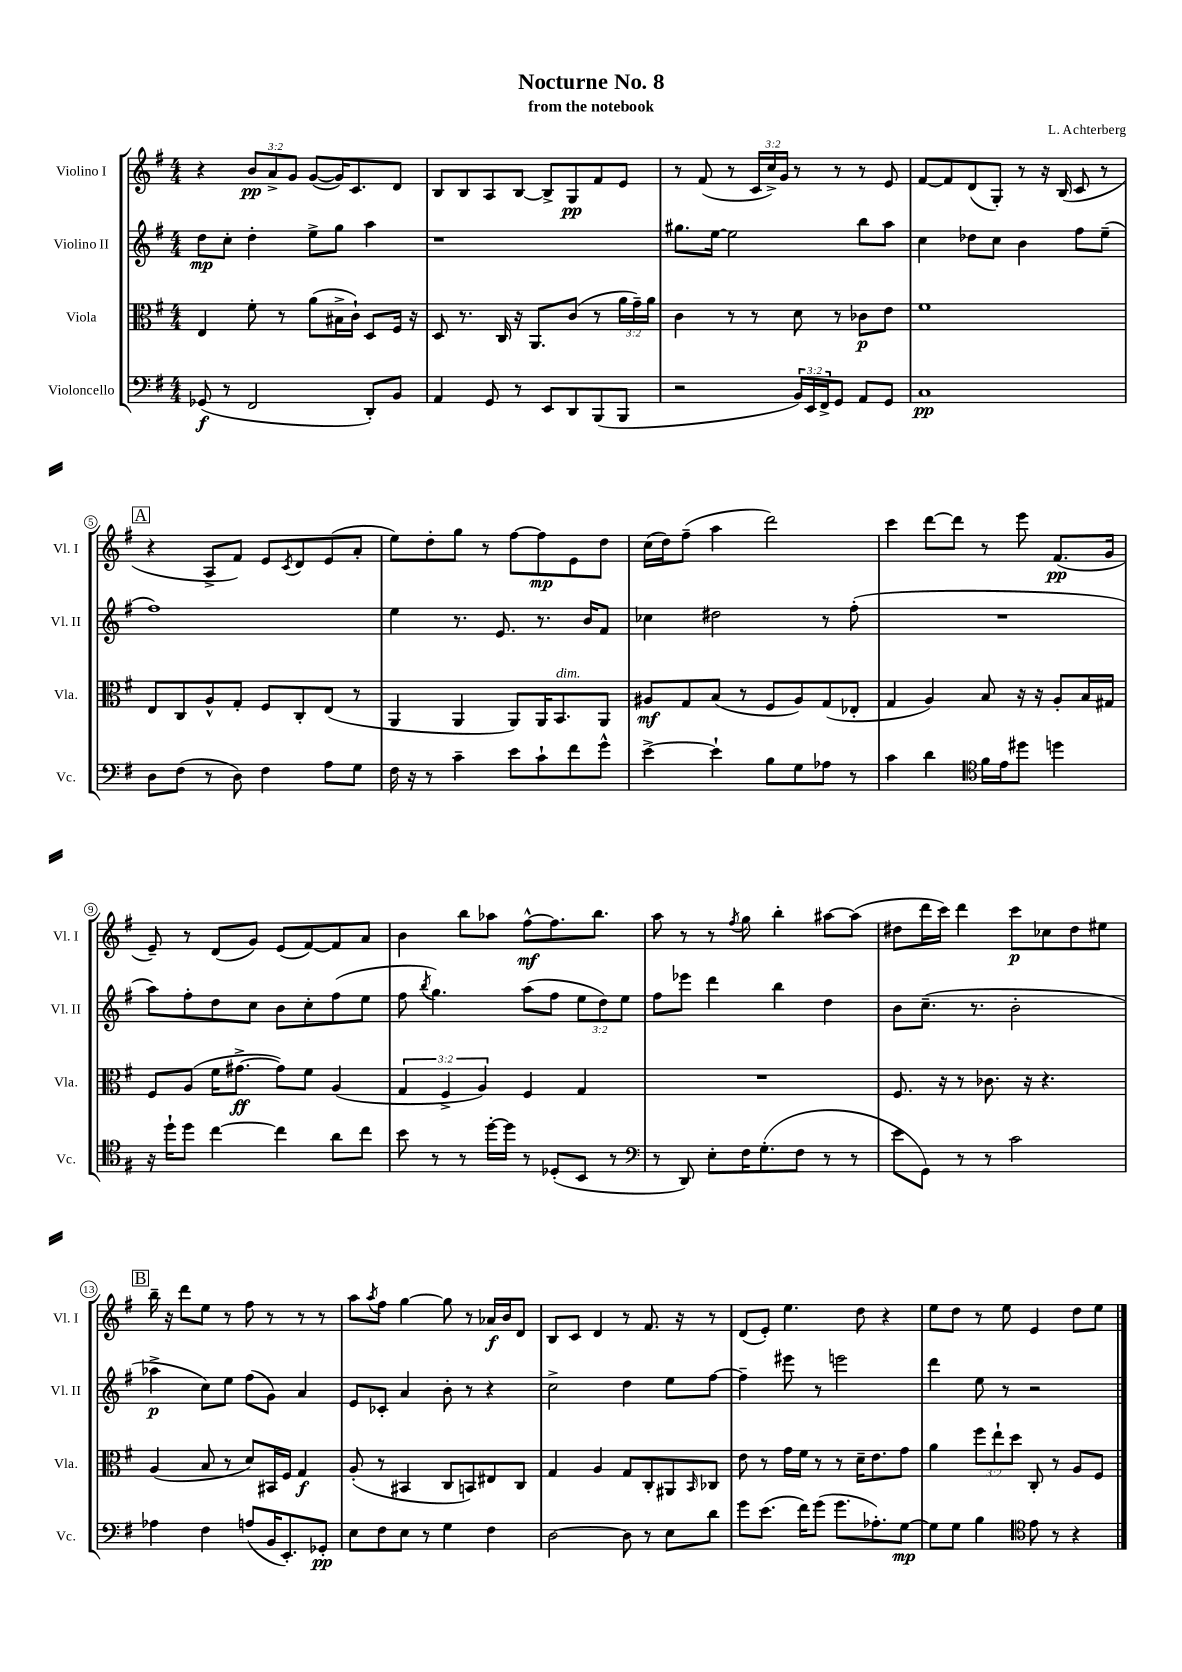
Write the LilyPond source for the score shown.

\header { title = "Nocturne No. 8" composer = "L. Achterberg" subtitle = "from the notebook" }
<<
\new StaffGroup <<
\new Staff = "s0" \with { instrumentName = "Violino I" shortInstrumentName = "Vl. I" } {
    \clef treble \key g \major \numericTimeSignature \time 4/4 \override Staff.TupletNumber.text = #tuplet-number::calc-fraction-text
    r4 \tuplet 3/2 { b'8\pp a'8-> g'8 } g'8~( g'16) c'8. d'8 |
    b8 b8 a8 b8~ b8-> g8\pp fis'8 e'8 |
    r8 fis'8( r8 \tuplet 3/2 { c'16 c''16->) g'16 } r8 r8 r8 e'8 |
    fis'8~ fis'8 d'8( g8-.) r8 r16 b16( c'8 r8 |
    \mark \markup { \box "A" } r4 a8-> fis'8) e'8 \acciaccatura { c'8 } d'8 e'8( a'8-. |
    e''8) d''8-. g''8 r8 fis''8~ fis''8\mp e'8 d''8 |
    c''16( d''16) fis''8--( a''4 d'''2) |
    c'''4 d'''8~ d'''8 r8 e'''8 fis'8.\pp( g'16 |
    e'8--) r8 d'8( g'8) e'8( fis'8~) fis'8 a'8 |
    b'4 b''8 aes''8 fis''8~-^\mf fis''8. b''8. |
    a''8 r8 r8 \acciaccatura { fis''8 } g''8 b''4-. ais''8~ ais''8( |
    dis''8 d'''16 c'''16) d'''4 c'''8\p ces''8 dis''8 eis''8 |
    \mark \markup { \box "B" } b''16-- r16 d'''8 e''8 r8 fis''8 r8 r8 r8 |
    a''8 \acciaccatura { a''8 } fis''8 g''4~ g''8 r8 aes'16\f b'16 d'8 |
    b8 c'8 d'4 r8 fis'8. r16 r8 |
    d'8( e'8-.) e''4. d''8 r4 |
    e''8 d''8 r8 e''8 e'4 d''8 e''8 \bar "|." |
}
\new Staff = "s1" \with { instrumentName = "Violino II" shortInstrumentName = "Vl. II" } {
    \clef treble \key g \major \numericTimeSignature \time 4/4 \override Staff.TupletNumber.text = #tuplet-number::calc-fraction-text
    d''8\mp c''8-. d''4-. e''8-> g''8 a''4 |
    r1 |
    gis''8. e''16~ e''2 b''8 a''8 |
    c''4 des''8 c''8 b'4 fis''8 e''8--( |
    \mark \markup { \box "A" } fis''1) |
    e''4 r8. e'8. r8. b'16 fis'8 |
    ces''4 dis''2 r8 fis''8-.( |
    R1 |
    a''8) fis''8-. d''8 c''8 b'8 c''8-. fis''8( e''8 |
    fis''8 \acciaccatura { b''8 } g''4.) a''8( fis''8 \tuplet 3/2 { e''8 d''8) e''8 } |
    fis''8 ees'''8 d'''4 b''4 d''4 |
    b'8 c''8.--( r8. b'2-. |
    \mark \markup { \box "B" } aes''4->\p c''8) e''8 fis''8( g'8) a'4 |
    e'8 ces'8-. a'4 b'8-. r8 r4 |
    c''2-> d''4 e''8 fis''8~ |
    fis''4-- eis'''8 r8 e'''2 |
    d'''4 e''8 r8 r2 \bar "|." |
}
\new Staff = "s2" \with { instrumentName = "Viola" shortInstrumentName = "Vla." } {
    \clef alto \key g \major \numericTimeSignature \time 4/4 \override Staff.TupletNumber.text = #tuplet-number::calc-fraction-text
    e4 fis'8-. r8 a'8( bis16-> c'16-!) d8 fis16 r16 |
    d8 r8. c16 r16 a,8. c'8( r8 \tuplet 3/2 { a'16 g'16--) a'16 } |
    c'4 r8 r8 d'8 r8 ces'8\p e'8 |
    fis'1 |
    \mark \markup { \box "A" } e8 c8 a8-^ g8-. fis8 c8-. e8( r8 |
    a,4 a,4 a,8) a,16 b,8.^\markup { \italic "dim." } a,8 |
    ais8\mf g8 b8( r8 fis8 ais8) g8( ees8-. |
    g4 a4) b8 r16 r16 a8-. b16 gis16 |
    fis8 a8( fis'16 gis'8.~->\ff gis'8) fis'8 a4( |
    \tuplet 3/2 { g4 fis4-> a4) } fis4 g4 |
    R1 |
    fis8. r16 r8 ces'8. r16 r4. |
    \mark \markup { \box "B" } a4( b8 r8 d'8) bis,16 fis16 g4\f |
    a8-.( r8 bis,4 c8 b,8) eis8 c8 |
    g4 a4 g8 c8-. ais,8 \grace { b,16 } ces8 |
    e'8 r8 g'16 fis'16 r8 r8 d'16-- e'8. g'8 |
    a'4 \tuplet 3/2 { fis''8 e''8-! d''8 } c8-. r8 a8 fis8 \bar "|." |
}
\new Staff = "s3" \with { instrumentName = "Violoncello" shortInstrumentName = "Vc." } {
    \clef bass \key g \major \numericTimeSignature \time 4/4 \override Staff.TupletNumber.text = #tuplet-number::calc-fraction-text
    ges,8\f( r8 fis,2 d,8-.) b,8 |
    a,4 g,8 r8 e,8 d,8 b,,8( b,,8 |
    r2 \tuplet 3/2 { b,16) e,16 fis,16-> } g,8 a,8 g,8 |
    c1\pp |
    \mark \markup { \box "A" } d8 fis8( r8 d8) fis4 a8 g8 |
    fis16 r16 r8 c'4-- e'8 c'8-! fis'8 g'8-^ |
    e'4~-> e'4-! b8 g8 aes8 r8 |
    c'4 d'4 \clef tenor fis'16 e'16 dis''8 d''4 |
    r16 d''16-! d''8 c''4~ c''4 a'8 c''8 |
    b'8 r8 r8 d''16~-. d''16 r8 des8-.( b,8 r8 |
    \clef bass r8 d,8) e8-. fis16 g8.-.( fis8 r8 r8 |
    e'8 g,8) r8 r8 c'2 |
    \mark \markup { \box "B" } aes4 fis4 a8( b,16 e,8.-.) ges,8-.\pp |
    e8 fis8 e8 r8 g4 fis4 |
    d2~ d8 r8 e8 d'8 |
    g'8 e'8.( fis'16) g'8( g'8. aes8.-.) g8~\mp |
    g8 g8 b4 \clef tenor e'8 r8 r4 \bar "|." |
}
>>
>>
\layout { \context { \Score \override BarNumber.stencil = #(make-stencil-circler 0.1 0.3 ly:text-interface::print) } }
